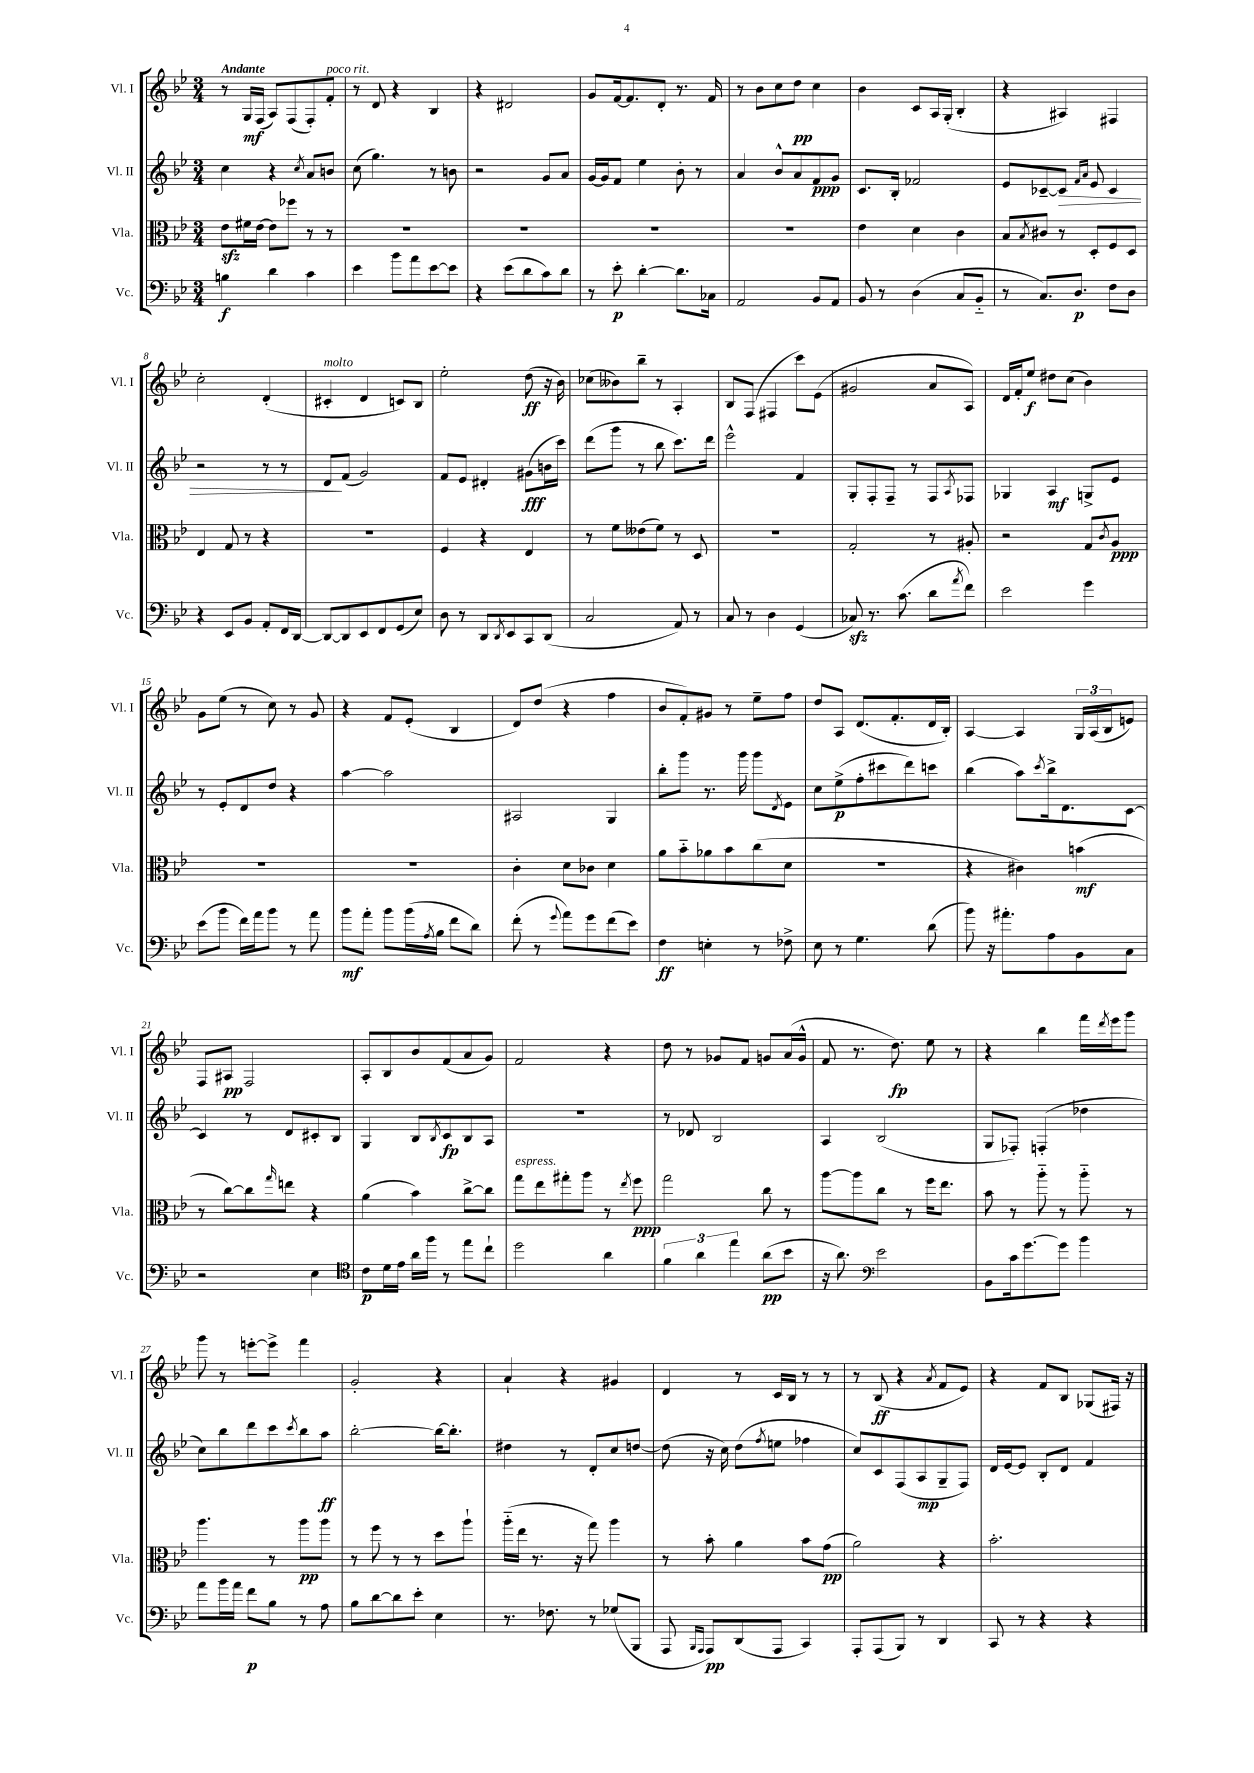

**kern	**dynam	**kern	**dynam	**kern	**dynam	**kern	**dynam
*part4	*part4	*part3	*part3	*part2	*part2	*part1	*part1
*staff4	*staff4	*staff3	*staff3	*staff2	*staff2	*staff1	*staff1
*I"Vc.	*	*I"Vla.	*	*I"Vl. II	*	*I"Vl. I	*
*I'Vc.	*	*I'Vla.	*	*I'Vl. II	*	*I'Vl. I	*
*clefF4	*	*clefC3	*	*clefG2	*	*clefG2	*
*k[b-e-]	*	*k[b-e-]	*	*k[b-e-]	*	*k[b-e-]	*
*M3/4	*	*M3/4	*	*M3/4	*	*M3/4	*
=1	=1	=1	=1	=1	=1	=1	=1
!	!	!	!	!	!	!LO:TX:a:B:t=Andante	!
4Bn\	f	8e-zz\L	.	4cc\	.	8r	.
.	.	16f#X\L	.	.	.	16G/LL	mf
.	.	[16e-\JJ	.	.	.	(16F/JJ	.
4d\	.	8e-\L]	.	4r	.	8A/L)	.
.	.	8ff-X\J	.	.	.	(8F/	.
.	.	.	.	8qcc/	.	.	.
4c\	.	8r	.	8a/L	.	8F'/)	.
!	!	!	!	!	!	!LO:TX:a:i:t=poco rit.	!
.	.	8r	.	8bn/J	.	8f'/J	.
=2	=2	=2	=2	=2	=2	=2	=2
4e-\	.	2.r	.	(8cc\	.	8r	.
.	.	.	.	4.gg\)	.	8d/	.
8b-\L	.	.	.	.	.	4r	.
8a\	.	.	.	.	.	.	.
[8e-\	.	.	.	8r	.	4B-/	.
8e-\J]	.	.	.	8bn\	.	.	.
=3	=3	=3	=3	=3	=3	=3	=3
4r	.	2.r	.	2r	.	4r	.
(8e-\L	.	.	.	.	.	2d#X/	.
8d\	.	.	.	.	.	.	.
8c\)	.	.	.	8g/L	.	.	.
8d\J	.	.	.	8a/J	.	.	.
=4	=4	=4	=4	=4	=4	=4	=4
8r	.	2.r	.	[16g/LL	.	8g/L	.
.	.	.	.	16g/J]	.	.	.
8e-'\	p	.	.	8f/J	.	[16f/k	.
.	.	.	.	.	.	8.f/]	.
[4d'\	.	.	.	4ee-\	.	.	.
.	.	.	.	.	.	8d'/J	.
8.d\L]	.	.	.	8b-'\	.	8.r	.
.	.	.	.	8r	.	.	.
16C-X\Jk	.	.	.	.	.	16f/	.
=5	=5	=5	=5	=5	=5	=5	=5
2AA/	.	2.r	.	4a/	.	8r	.
.	.	.	.	.	.	8b-\L	.
.	.	.	.	8b-^^/L	.	8cc\	.
.	.	.	.	8a/	.	8dd\J	pp
8BB-/L	.	.	.	8f/	ppp	4cc\	.
8AA/J	.	.	.	8g/J	.	.	.
=6	=6	=6	=6	=6	=6	=6	=6
8BB-/	.	4e-\	.	8.c/L	.	4b-\	.
8r	.	.	.	.	.	.	.
.	.	.	.	16B-'/Jk	.	.	.
(4D\	.	4d\	.	2f-X/	.	8c/L	.
.	.	.	.	.	.	16A/L	.
.	.	.	.	.	.	(16G'/JJ	.
8C/L	.	4c\	.	.	.	4B-'/	.
8BB-/J	.	.	.	.	.	.	.
=7	=7	=7	=7	=7	=7	=7	=7
8r	.	8B-/L	.	8e-/L	.	4r	.
.	.	8qB-/	.	.	.	.	.
8.C/L)	.	8c#X/J	.	[8c-X~/	.	.	.
!	!	!	!	!	!LO:HP:b	!	!
.	.	8r	.	8c-/J]	>	4A#X/)	.
8.D/J	p	.	.	.	.	.	.
.	.	.	.	16qqf/LL	.	.	.
.	.	.	.	16qqa/JJ	.	.	.
.	.	8D'/L	.	8e-/	.	.	.
8F\L	.	8F/	.	4c-/	.	4F#X/	.
8D\J	.	8D/J	.	.	.	.	.
!!LO:LB:g=z
=8	=8	=8	=8	=8	=8	=8	=8
4r	.	4E-/	.	2r	.	2cc'\	.
8EE-/L	.	8G/	.	.	.	.	.
8BB-/J	.	8r	.	.	.	.	.
8AA'/L	.	4r	.	8r	.	(4d'/	.
16FF/L	.	.	.	8r	.	.	.
[16DD/JJ	.	.	.	.	.	.	.
=9	=9	=9	=9	=9	=9	=9	=9
!	!	!	!	!	!	!LO:TX:a:i:t=molto	!
8DD/L_	.	2.r	.	8d/L	.	4c#X'/	.
8DD/]	.	.	.	(8f/J	]	.	.
8EE-/	.	.	.	2g/)	.	4d/	.
8FF/	.	.	.	.	.	.	.
(8GG/	.	.	.	.	.	8cn/L)	.
8E-/J)	.	.	.	.	.	8B-/J	.
=10	=10	=10	=10	=10	=10	=10	=10
8D\	.	4F/	.	8f/L	.	2ee-'\	.
8r	.	.	.	8e-/J	.	.	.
8DD/L	.	4r	.	4d#X'/	.	.	.
8qDD/	.	.	.	.	.	.	.
8EE-/	.	.	.	.	.	.	.
8CC/	.	4E-/	.	(8g#X\L	fff	(8dd\	ff
(8DD/J	.	.	.	16bn\L	.	16r	.
.	.	.	.	16ccc\JJ)	.	16b-\)	.
=11	=11	=11	=11	=11	=11	=11	=11
2C/	.	8r	.	(8ddd\L	.	(8cc-X\L	.
.	.	8f\L	.	8ggg\J	.	8b--X\)	.
.	.	(8e--X\	.	8r	.	8bb-~\J	.
.	.	8f\J)	.	8bb-\	.	8r	.
8AA/)	.	8r	.	8.ccc\L)	.	4A'/	.
8r	.	8D/	.	.	.	.	.
.	.	.	.	16ddd\Jk	.	.	.
=12	=12	=12	=12	=12	=12	=12	=12
8C/	.	2.r	.	2eee-^^\	.	8B-/L	.
8r	.	.	.	.	.	(8F/J	.
4D\	.	.	.	.	.	4F#X/	.
(4GG/	.	.	.	4f/	.	8ccc\L)	.
.	.	.	.	.	.	(8e-\J	.
=13	=13	=13	=13	=13	=13	=13	=13
8C-Xzz/)	.	2G'/	.	8G'/L	.	2g#X/	.
8.r	.	.	.	8F'/	.	.	.
.	.	.	.	8F~/J	.	.	.
(8.c\	.	.	.	.	.	.	.
.	.	.	.	8r	.	.	.
8d\L	.	8r	.	8F/L	.	8a/L	.
8qa/	.	.	.	8qA/	.	.	.
8f\J)	.	8A#X'/	.	8F-X/J	.	8A/J)	.
=14	=14	=14	=14	=14	=14	=14	=14
2e-\	.	2r	.	4G-X/	.	16d/LL	.
.	.	.	.	.	.	16f'/J	.
.	.	.	.	.	.	8ee-/J	f
.	.	.	.	4A/	mf	8dd#X\L	.
.	.	.	.	.	.	(8cc\J	.
4g\	.	8G/L	.	8Gn^/L	.	4b-\)	.
.	.	8qc/	.	.	.	.	.
.	.	8A/J	ppp	8e-/J	.	.	.
!!LO:LB:g=z
=15	=15	=15	=15	=15	=15	=15	=15
(8e-\L	.	2.r	.	8r	.	8g\L	.
8b-\J	.	.	.	8e-'/L	.	(8ee-\J	.
16f\LL)	.	.	.	8d/	.	8r	.
16a\J	.	.	.	.	.	.	.
8b-\J	.	.	.	8dd/J	.	8cc\)	.
8r	.	.	.	4r	.	8r	.
8a\	.	.	.	.	.	8g/	.
=16	=16	=16	=16	=16	=16	=16	=16
8b-\L	mf	2.r	.	[4aa\	.	4r	.
8a'\J	.	.	.	.	.	.	.
8b-\L	.	.	.	2aa\]	.	8f/L	.
(16b-\L	.	.	.	.	.	(8e-'/J	.
8qA/	.	.	.	.	.	.	.
16B-\JJ	.	.	.	.	.	.	.
8f\L	.	.	.	.	.	4B-/	.
8d\J)	.	.	.	.	.	.	.
=17	=17	=17	=17	=17	=17	=17	=17
(8f'\	.	4c'\	.	2A#X/	.	8d/L)	.
8r	.	.	.	.	.	(8dd/J	.
8qqg/	.	.	.	.	.	.	.
8a\L)	.	8d\L	.	.	.	4r	.
8g\	.	8c-X\J	.	.	.	.	.
(8f\	.	4d\	.	4G/	.	4ff\	.
8e-\J)	.	.	.	.	.	.	.
=18	=18	=18	=18	=18	=18	=18	=18
4F\	ff	8a\L	.	8bb-'\L	.	8b-/L	.
.	.	8b-\	.	8ggg\J	.	8f'/)	.
4En'\	.	8a-X\	.	8.r	.	8g#X/J	.
.	.	8b-\	.	.	.	8r	.
.	.	.	.	16ggg\	.	.	.
8r	.	(8cc\	.	8ggg\L	.	8ee-~\L	.
.	.	.	.	8qd/	.	.	.
8F-X^\	.	8d\J	.	8e-\J	.	8ff\J	.
=19	=19	=19	=19	=19	=19	=19	=19
8E-\	.	2.r	.	8cc\L	.	8dd/L	.
8r	.	.	.	(8ee-^\	p	8A/J	.
4.G\	.	.	.	8ff'\	.	(8.d/L	.
.	.	.	.	8ccc#X\	.	.	.
.	.	.	.	.	.	8.f'/	.
.	.	.	.	8ddd\)	.	.	.
(8d\	.	.	.	8cccn\J	.	16d/L	.
.	.	.	.	.	.	16B-'/JJ)	.
=20	=20	=20	=20	=20	=20	=20	=20
8b-\)	.	4r	.	(4bb-\	.	[4A/	.
16r	.	.	.	.	.	.	.
8.a#X'\L	.	.	.	.	.	.	.
.	.	4c#X\)	.	8aa\L)	.	4A/]	.
.	.	.	.	8qccc/	.	.	.
8A\	.	.	.	16bb-^\k	.	.	.
.	.	.	.	8.d\	.	.	.
8BB-\	.	(4bn\	mf	.	.	24G/LL	.
.	.	.	.	.	.	(24A/	.
.	.	.	.	.	.	24B-/J	.
8C\J	.	.	.	[8c\J	.	8en/J)	.
!!LO:LB:g=z
=21	=21	=21	=21	=21	=21	=21	=21
2r	.	8r	.	4c/]	.	8F/L	.
.	.	[8cc\L)	.	.	.	8A#X/J	pp
.	.	8cc\]	.	8r	.	2F/	.
.	.	16qqgg/	.	.	.	.	.
.	.	8een\J	.	8d/L	.	.	.
4E-\	.	4r	.	8c#X'/	.	.	.
.	.	.	.	8B-/J	.	.	.
=22	=22	=22	=22	=22	=22	=22	=22
*clefC4	*	*	*	*	*	*	*
8c\L	p	(4a\	.	4G/	.	8A'/L	.
16d\L	.	.	.	.	.	8B-/	.
16e-\JJ	.	.	.	.	.	.	.
16a\LL	.	4b-\)	.	8B-/L	.	8b-/	.
16ff\JJ	.	.	.	.	.	.	.
.	.	.	.	8qB-/	.	.	.
8r	.	.	.	8c/	fp	(8f/	.
8ee-\L	.	[8cc^\L	.	8B-/	.	8a/	.
8cc`\J	.	8cc\J]	.	8A/J	.	8g/J)	.
=23	=23	=23	=23	=23	=23	=23	=23
!	!	!LO:TX:a:i:t=espress.	!	!	!	!	!
2dd\	.	8gg\L	.	2.r	.	2f/	.
.	.	8ee-\	.	.	.	.	.
.	.	8gg#X'\	.	.	.	.	.
.	.	8aa\J	.	.	.	.	.
4a\	.	8r	.	.	.	4r	.
.	.	8qee-/	.	.	.	.	.
.	.	8ff\	ppp	.	.	.	.
=24	=24	=24	=24	=24	=24	=24	=24
6f\	.	2gg\	.	8r	.	8dd\	.
.	.	.	.	8d-X/	.	8r	.
6a\	.	.	.	.	.	.	.
.	.	.	.	2B-/	.	8g-X/L	.
6ee-\	.	.	.	.	.	.	.
.	.	.	.	.	.	8f/J	.
(8a\L	pp	8cc\	.	.	.	8gn/L	.
8b-\J	.	8r	.	.	.	(16a/L	.
.	.	.	.	.	.	16g^^/JJ	.
=25	=25	=25	=25	=25	=25	=25	=25
16r	.	[8aa\L	.	4A/	.	8f/	.
8.a\)	.	.	.	.	.	.	.
.	.	8aa\]	.	.	.	8.r	.
*clefF4	*	*	*	*	*	*	*
2e-\	.	8cc\J	.	(2B-/	.	.	.
.	.	.	.	.	.	8.dd\)	fp
.	.	8r	.	.	.	.	.
.	.	16ff\KL	.	.	.	8ee-\	.
.	.	8.ee-\J	.	.	.	.	.
.	.	.	.	.	.	8r	.
=26	=26	=26	=26	=26	=26	=26	=26
8BB-\L	.	8b-\	.	8G/L	.	4r	.
16c\k	.	8r	.	8F-X'/J)	.	.	.
[8.g\	.	.	.	.	.	.	.
.	.	8aa\	.	(4Fn'/	.	4bb-\	.
8g\J]	.	8r	.	.	.	.	.
4b-\	.	8aa\	.	4dd-X\	.	16fff\LL	.
.	.	.	.	.	.	8qddd/	.
.	.	.	.	.	.	16eee-\J	.
.	.	8r	.	.	.	8ggg\J	.
!!LO:LB:g=z
=27	=27	=27	=27	=27	=27	=27	=27
8a\L	.	4.aa\	.	8cc\L)	.	8ggg\	.
16b-\L	.	.	.	8bb-\	.	8r	.
16a\JJ	.	.	.	.	.	.	.
8f\L	p	.	.	8ddd\	.	[8eeen'\L	.
8B-\J	.	8r	.	8ccc\	.	8eee^\J]	.
.	.	.	.	8qccc/	.	.	.
8r	.	8aa\L	pp	8bb-\	.	4fff\	.
8A\	.	8aa\J	.	8aa\J	ff	.	.
=28	=28	=28	=28	=28	=28	=28	=28
8B-\L	.	8r	.	[2bb-'\	.	2g'/	.
[8d\	.	8ff\	.	.	.	.	.
8d\]	.	8r	.	.	.	.	.
8e-'\J	.	8r	.	.	.	.	.
4E-\	.	8dd\L	.	16bb-\KL_	.	4r	.
.	.	.	.	8.bb-'\J]	.	.	.
.	.	8aa`\J	.	.	.	.	.
=29	=29	=29	=29	=29	=29	=29	=29
8.r	.	(16aa\LL	.	4dd#X\	.	4a`/	.
.	.	16ee-\JJ	.	.	.	.	.
.	.	8.r	.	.	.	.	.
8.F-X\	.	.	.	.	.	.	.
.	.	.	.	8r	.	4r	.
.	.	16r	.	.	.	.	.
8r	.	8gg\)	.	8d'/L	.	.	.
(8G-X/L	.	4aa\	.	8cc/	.	4g#X/	.
8BBB-/J	.	.	.	[8ddn/J	.	.	.
=30	=30	=30	=30	=30	=30	=30	=30
8AAA/	.	8r	.	(8dd\]	.	4d/	.
16qqBBB-/LL	.	.	.	.	.	.	.
16qqAAA/JJ	.	.	.	.	.	.	.
8AAA/L)	pp	8b-'\	.	16r	.	.	.
.	.	.	.	16cc\)	.	.	.
(8DD/	.	4a\	.	(8dd\L	.	8r	.
.	.	.	.	8qff/	.	.	.
8AAA/J	.	.	.	8een\J	.	16c/LL	.
.	.	.	.	.	.	16B-/JJ	.
4CC/)	.	8b-\L	.	4ff-X\	.	8r	.
.	.	(8g\J	pp	.	.	8r	.
=31	=31	=31	=31	=31	=31	=31	=31
8AAA'/L	.	2a\)	.	8cc/L)	.	8r	.
(8AAA/	.	.	.	8c/	.	(8B-/	ff
8BBB-/J)	.	.	.	(8F/	.	4r	.
8r	.	.	.	8A/	mp	.	.
.	.	.	.	.	.	8qa/	.
4DD/	.	4r	.	8G~/	.	8f/L	.
.	.	.	.	8F/J)	.	8e-/J)	.
=32	=32	=32	=32	=32	=32	=32	=32
8CC/	.	2.b-'\	.	16d/LL	.	4r	.
.	.	.	.	[16e-/J	.	.	.
8r	.	.	.	8e-/J]	.	.	.
4r	.	.	.	8B-'/L	.	8f/L	.
.	.	.	.	8d/J	.	8B-/J	.
4r	.	.	.	4f/	.	(8G-X/L	.
.	.	.	.	.	.	16F#X/Jk)	.
.	.	.	.	.	.	16r	.
==	==	==	==	==	==	==	==
*-	*-	*-	*-	*-	*-	*-	*-
